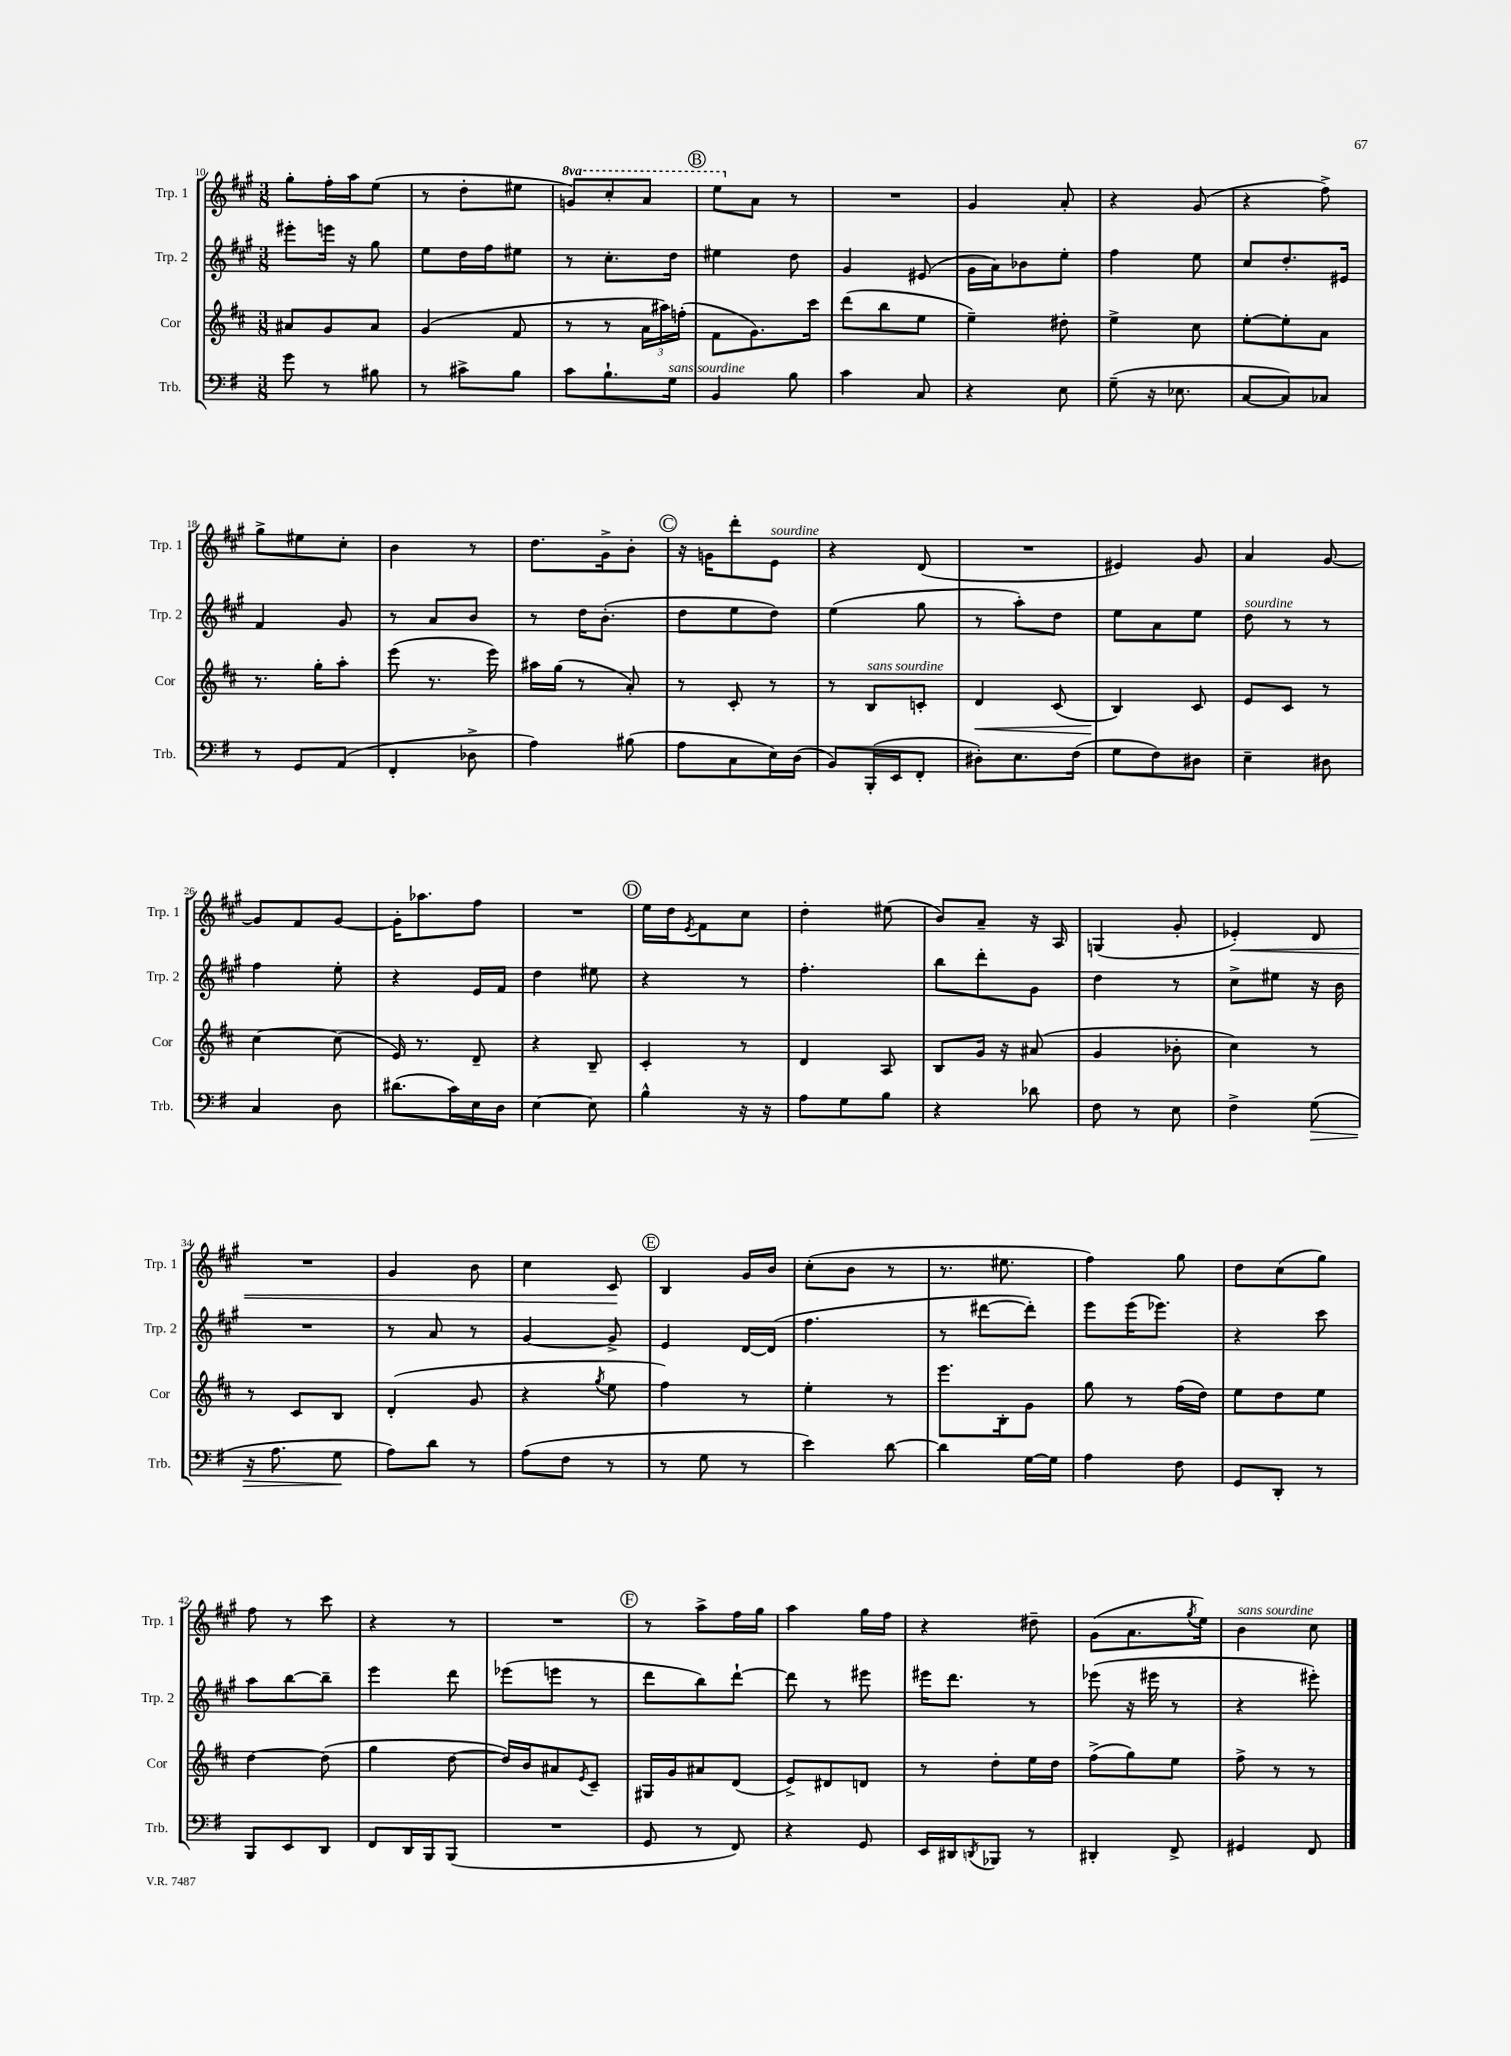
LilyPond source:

<<
\new StaffGroup <<
\new Staff = "s0" \with { instrumentName = "Trp. 1" shortInstrumentName = "Trp. 1" } {
    \clef treble \key a \major \numericTimeSignature \time 3/8 \set Staff.ottavationMarkups = #ottavation-simple-ordinals
    gis''8-. fis''16-. a''16 e''8( |
    r8 d''8-. eis''8 |
    \ottava #1 g''8) cis'''8-. a''8 |
    \mark \markup { \circle "B" } e'''8 \ottava #0 a'8 r8 |
    R4. |
    gis'4 a'8-. |
    r4 gis'8( |
    r4 fis''8->) |
    gis''8-> eis''8 cis''8-. |
    b'4 r8 |
    d''8. gis'16-> b'8-. |
    \mark \markup { \circle "C" } r16 g'16 d'''8-. e'8^\markup { \italic "sourdine" } |
    r4 d'8( |
    R4. |
    eis'4) gis'8 |
    a'4 gis'8~ |
    gis'8 fis'8 gis'8~ |
    gis'16-. aes''8. fis''8 |
    R4. |
    \mark \markup { \circle "D" } e''16 d''16 \acciaccatura { e'8 } fis'8 cis''8 |
    d''4-. eis''8( |
    b'8) a'8-- r16 a16 |
    g4( gis'8-. |
    ees'4-.\<) d'8 |
    R4. |
    gis'4 b'8 |
    cis''4 cis'8\! |
    \mark \markup { \circle "E" } b4 gis'16 b'16 |
    cis''8-.( b'8 r8 |
    r8. eis''8. |
    fis''4) gis''8 |
    d''8 cis''8( gis''8) |
    fis''8 r8 cis'''8 |
    r4 r8 |
    R4. |
    \mark \markup { \circle "F" } r8 a''8-> fis''16 gis''16 |
    a''4 gis''16 fis''16 |
    r4 dis''8-- |
    gis'8( a'8. \acciaccatura { gis''8 } e''16) |
    b'4^\markup { \italic "sans sourdine" } cis''8 \bar "|." |
}
\new Staff = "s1" \with { instrumentName = "Trp. 2" shortInstrumentName = "Trp. 2" } {
    \clef treble \key a \major \numericTimeSignature \time 3/8
    eis'''8-. e'''16 r16 gis''8 |
    e''8 d''16 fis''16 eis''8 |
    r8 cis''8.-. d''16 |
    \mark \markup { \circle "B" } eis''4 d''8 |
    gis'4 eis'8( |
    gis'16 a'16) bes'8 e''8-. |
    fis''4 e''8 |
    cis''8 d''8.-. eis'16 |
    fis'4 gis'8 |
    r8 a'8 b'8 |
    r8 d''16 b'8.-.( |
    \mark \markup { \circle "C" } d''8 e''8 d''8) |
    e''4( gis''8 |
    r8 a''8-.) d''8 |
    e''8 a'8 e''8 |
    d''8^\markup { \italic "sourdine" } r8 r8 |
    fis''4 e''8-. |
    r4 e'16 fis'16 |
    d''4 eis''8 |
    \mark \markup { \circle "D" } r4 r8 |
    fis''4.-. |
    b''8 d'''8-. gis'8 |
    d''4 r8 |
    cis''8-> eis''8 r16 b'16 |
    R4. |
    r8 a'8 r8 |
    gis'4~ gis'8-> |
    \mark \markup { \circle "E" } e'4 d'16~ d'16( |
    fis''4. |
    r8 dis'''8~ dis'''8-.) |
    e'''8 e'''16( ees'''8.) |
    r4 cis'''8 |
    a''8 b''8~ b''8-- |
    e'''4 d'''8 |
    ees'''8( e'''8 r8 |
    \mark \markup { \circle "F" } d'''8 b''8) d'''8~-! |
    d'''8 r8 eis'''8 |
    eis'''16 d'''8. r8 |
    ees'''8( r16 eis'''16 r8 |
    r4 eis'''8-.) \bar "|." |
}
\new Staff = "s2" \with { instrumentName = "Cor" shortInstrumentName = "Cor" } {
    \clef treble \key d \major \numericTimeSignature \time 3/8
    ais'8 g'8 ais'8 |
    g'4( fis'8 |
    r8 r8 \tuplet 3/2 { a'16 ais''16) f''16-.( } |
    \mark \markup { \circle "B" } fis'8 g'8.) cis'''16 |
    d'''8( b''8 e''8 |
    e''4--) dis''8-. |
    e''4-> cis''8 |
    e''8~-. e''8-. a'8 |
    r8. g''16-. a''8-. |
    e'''8( r8. e'''16) |
    ais''16 g''16( r8 a'8-.) |
    \mark \markup { \circle "C" } r8 cis'8-. r8 |
    r8 b8^\markup { \italic "sans sourdine" } c'8-. |
    d'4\< cis'8( |
    b4\!) cis'8 |
    e'8 cis'8 r8 |
    cis''4~ cis''8( |
    e'16) r8. d'8-- |
    r4 b8-- |
    \mark \markup { \circle "D" } cis'4-. r8 |
    d'4 a8 |
    b8 g'16 r16 ais'8( |
    g'4 bes'8-. |
    cis''4) r8 |
    r8 cis'8 b8 |
    d'4-.( g'8 |
    r4 \acciaccatura { g''8 } e''8 |
    \mark \markup { \circle "E" } fis''4) r8 |
    e''4-. r8 |
    e'''8. b16-. g'8 |
    g''8 r8 fis''16( d''16) |
    e''8 d''8 e''8 |
    d''4~ d''8( |
    g''4 d''8~ |
    d''16) b'16 ais'8 \acciaccatura { e'8 } cis'8-- |
    \mark \markup { \circle "F" } gis16 g'16 ais'8 d'8( |
    e'8->) dis'8 d'8 |
    r8 d''8-. e''16 d''16 |
    fis''8->( g''8) e''8 |
    fis''8-> r8 r8 \bar "|." |
}
\new Staff = "s3" \with { instrumentName = "Trb." shortInstrumentName = "Trb." } {
    \clef bass \key g \major \numericTimeSignature \time 3/8
    g'8 r8 bis8 |
    r8 cis'8-> b8 |
    c'8 b8.-! g16^\markup { \italic "sans sourdine" } |
    \mark \markup { \circle "B" } b,4 b8 |
    c'4 c8 |
    r4 e8 |
    g8--( r16 ees8. |
    c8~ c8) ces8 |
    r8 g,8 a,8( |
    fis,4-. des8-> |
    a4) bis8( |
    \mark \markup { \circle "C" } a8 c8 e16) d16( |
    b,8) b,,16-.( e,16 fis,8-. |
    dis8-.) e8. fis16( |
    g8 fis8) dis8 |
    e4-- dis8 |
    c4 d8 |
    dis'8.( c'16) e16 d16 |
    e4~ e8 |
    \mark \markup { \circle "D" } b4-^ r16 r16 |
    a8 g8 b8 |
    r4 des'8 |
    fis8 r8 e8 |
    fis4-> g8\>( |
    r16 a8. g8\! |
    a8) d'8 r8 |
    a8( fis8 r8 |
    \mark \markup { \circle "E" } r8 g8 r8 |
    e'4) d'8~ |
    d'4 g16~ g16 |
    a4 fis8 |
    g,8 d,8-. r8 |
    b,,8 e,8 d,8 |
    fis,8 d,16 b,,16 b,,8( |
    R4. |
    \mark \markup { \circle "F" } g,8 r8 fis,8) |
    r4 g,8 |
    e,16 dis,16 \acciaccatura { d,8 } bes,,8 r8 |
    dis,4-. fis,8-> |
    gis,4 fis,8 \bar "|." |
}
>>
>>
\layout { \context { \Score currentBarNumber = #10 } }
